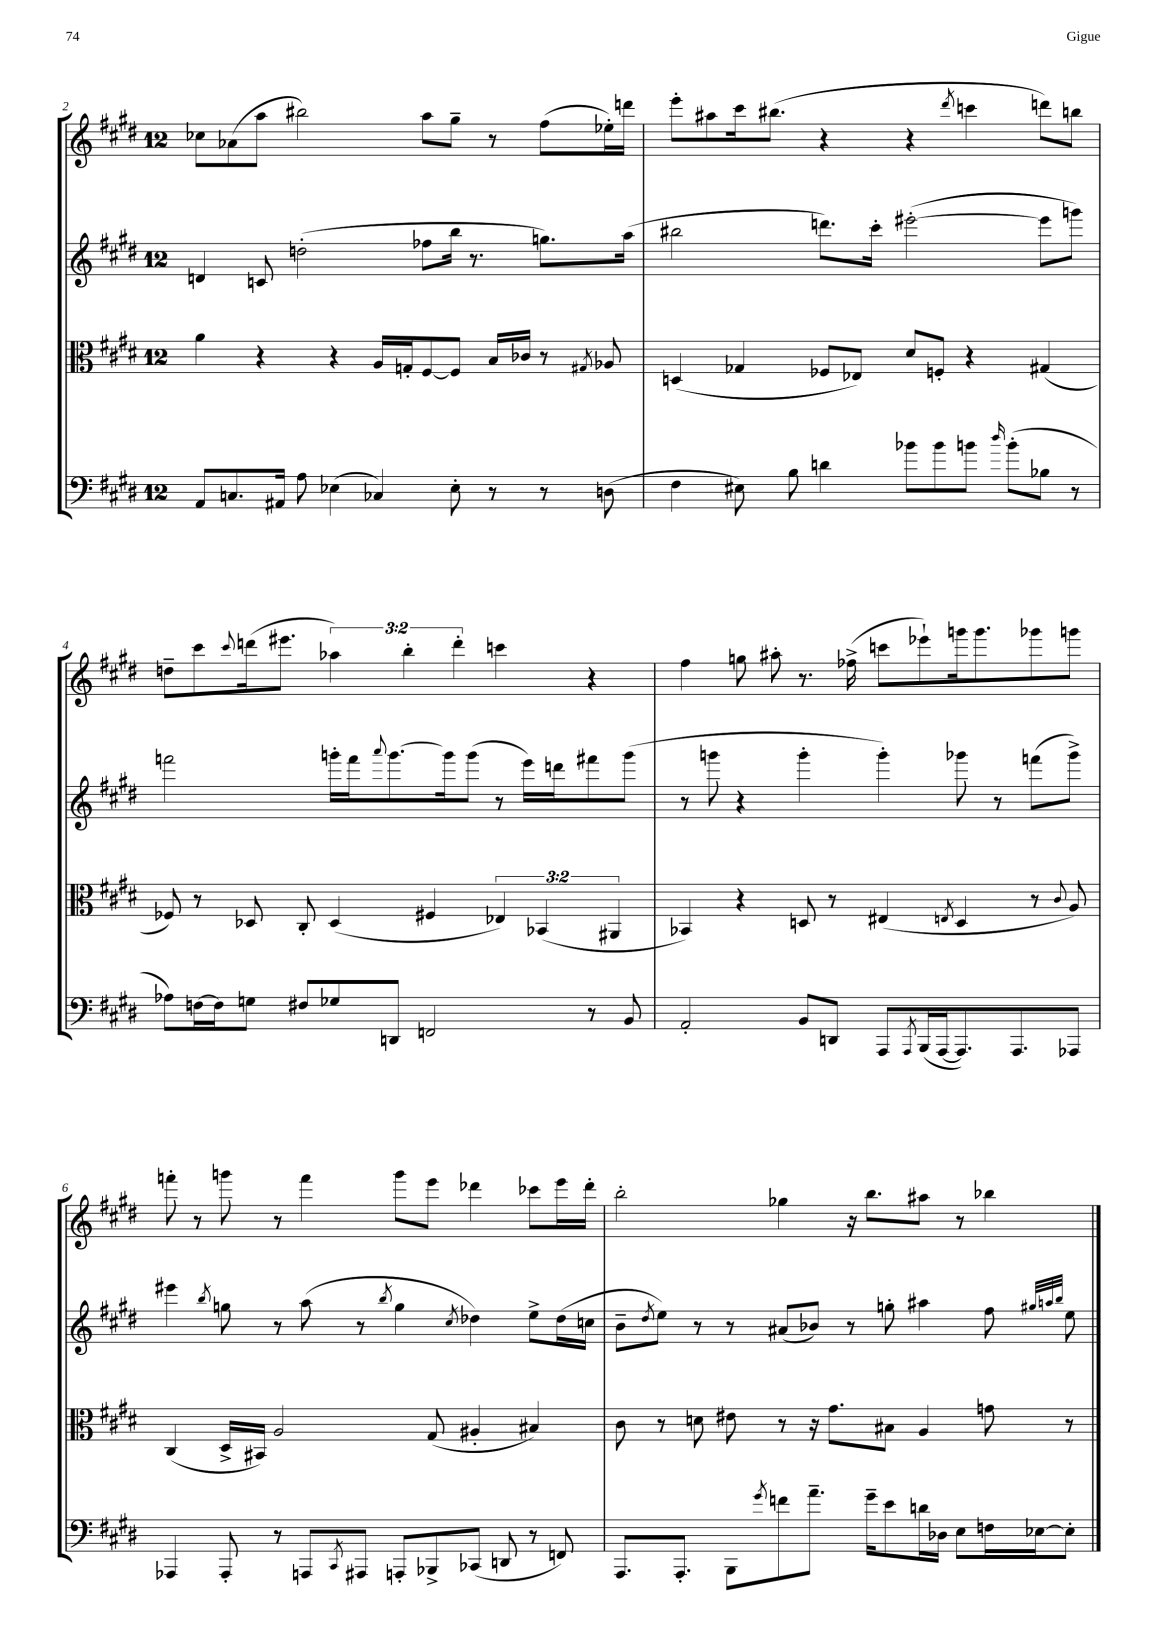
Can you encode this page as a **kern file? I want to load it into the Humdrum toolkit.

**kern	**kern	**kern	**kern
*part4	*part3	*part2	*part1
*staff4	*staff3	*staff2	*staff1
*clefF4	*clefC3	*clefG2	*clefG2
*k[f#c#g#d#]	*k[f#c#g#d#]	*k[f#c#g#d#]	*k[f#c#g#d#]
*M12/8	*M12/8	*M12/8	*M12/8
=2	=2	=2	=2
8AA/L	4a\	4dn/	8cc-X\L
8.Cn/	.	.	(8a-X\
.	4r	8cn/	8aa\J
16AA#X/Jk	.	.	.
8A\	.	(2ddn'\	2bb#X\)
(4E-X\	4r	.	.
4C-X/)	16A/LL	.	.
.	16Gn'/J	.	.
.	[8F#/	8ff-X\L	8aa\L
8E-'\	8F#/J]	16bb\Jk	8gg#~\J
.	.	8.r	.
8r	16B/LL	.	8r
.	16c-X/JJ	.	.
8r	8r	8.ggn\L)	(8ff#\L
.	8qG#X/	.	.
(8Dn\	8A-X/	.	16ee-X'\L)
.	.	(16aa\Jk	16dddn\JJ
=3	=3	=3	=3
4F#\	(4Dn/	2bb#X\	8eee'\L
.	.	.	8aa#X\
8E#X\)	4G-X/	.	16ccc#\k
.	.	.	(8.bb#X\J
8B\	.	.	.
4dn\	8F-X/L	8.dddn\L)	4r
.	8E-X/J)	.	.
.	.	16ccc#'\Jk	.
8b-X\L	8d#/L	([2eee#X'\	4r
8b-\	8Fn'/J	.	.
.	.	.	8qddd#/
8bn\J	4r	.	4cccn\
16qqdd#/	.	.	.
(8b'\L	.	.	.
8B-X\J	(4G#X/	8eee#\L]	8dddn\L)
8r	.	8gggn\J)	8bbn\J
!!LO:LB:g=z
=4	=4	=4	=4
8A-X\L)	8F-X/)	2fffn\	8ddn~\L
[16Fn\L	8r	.	8ccc#\
16F\J]	.	.	.
.	.	.	8qqccc#/
8Gn\J	8D-X/	.	(16dddn\k
.	.	.	8.eee#X\J
8F#X/L	8C#'/	.	.
8G-X/	(4D-/	16gggn'\LL	6aa-X\)
.	.	16fff\J	.
.	.	8qqaaa/	.
8DDn/J	.	[8.ggg\	.
.	.	.	6bb'\
2FFn/	4F#X/	.	.
.	.	16ggg\k]	.
.	.	.	6ddd'\
.	.	(8ggg\J	.
.	6E-X/)	8r	4cccn\
.	.	16eee\LL)	.
.	(6BB-X/	.	.
.	.	16dddn\J	.
8r	.	8fff#X\	4r
.	6AA#X/	.	.
8BB/	.	(8ggg\J	.
=5	=5	=5	=5
2AA'/	4BB-X/)	8r	4ff#\
.	.	8gggn\	.
.	4r	4r	8ggn\
.	.	.	8aa#X'\
8BB/L	8Dn/	4ggg'\	8.r
8DDn/J	8r	.	.
.	.	.	(16ff-X^\
8AAA/L	(4E#X/	4ggg'\)	8cccn\L
8qAAA/	.	.	.
(16BBB/L	.	.	8eee-X`\)
[16AAA/J	.	.	.
.	8qEn/	.	.
8.AAA/])	4D/	8ggg-X\	16gggn\k
.	.	.	8.ggg\
.	.	8r	.
8.AAA/	.	.	.
.	8r	(8fffn\L	8ggg-X\
.	8qqc#/	.	.
8AAA-X/J	8A/)	8ggg-^\J)	8gggn\J
!!LO:LB:g=z
=6	=6	=6	=6
4AAA-X/	(4C#/	4eee#X\	8fffn'\
.	.	.	8r
.	.	8qbb/	.
8AAA-'/	16D#^/LL	8ggn\	8gggn\
.	16BB#X/JJ)	.	.
8r	2A/	8r	8r
8AAAn/L	.	(8aa\	4fff\
8qCC#/	.	.	.
8AAA#X/J	.	8r	.
.	.	8qbb/	.
8AAAn'/L	.	4gg\	8ggg\L
8BBB-X^/	(8G#/	.	8eee\J
.	.	8qcc#/	.
(8CC-X/J	4A#X'/	4dd-X\)	4ddd-X\
8DDn/	.	.	.
8r	4B#X/)	8ee^\L	8ccc-X\L
8FFn/)	.	(16dd-\L	16eee\L
.	.	16ccn\JJ	16ddd-'\JJ
=7	=7	=7	=7
8.AAA/L	8c#\	8b~\L	2bb'\
.	.	8qdd#/	.
.	8r	8ee\J)	.
8.AAA'/J	.	.	.
.	8dn\	8r	.
8BBB\L	8e#X\	8r	.
8qg#/	.	.	.
8fn\	8r	(8a#X/L	4gg-X\
8.a~\J	16r	8b-X/J)	.
.	8.g#\L	.	.
.	.	8r	16r
16g#~\KL	.	.	8.bb\L
8e\	8B#X\J	8ggn'\	.
16dn\L	4A/	4aa#X\	8aa#X\J
16D-X\JJ	.	.	.
8E\L	.	.	8r
16Fn\L	8gn\	8ff#\	4bb-X\
[16E-X\J	.	.	.
.	.	32qqgg#X/LLL	.
.	.	32qqaan/	.
.	.	32qqbb/JJJ	.
8E-'\J]	8r	8ee\	.
==	==	==	==
*-	*-	*-	*-
